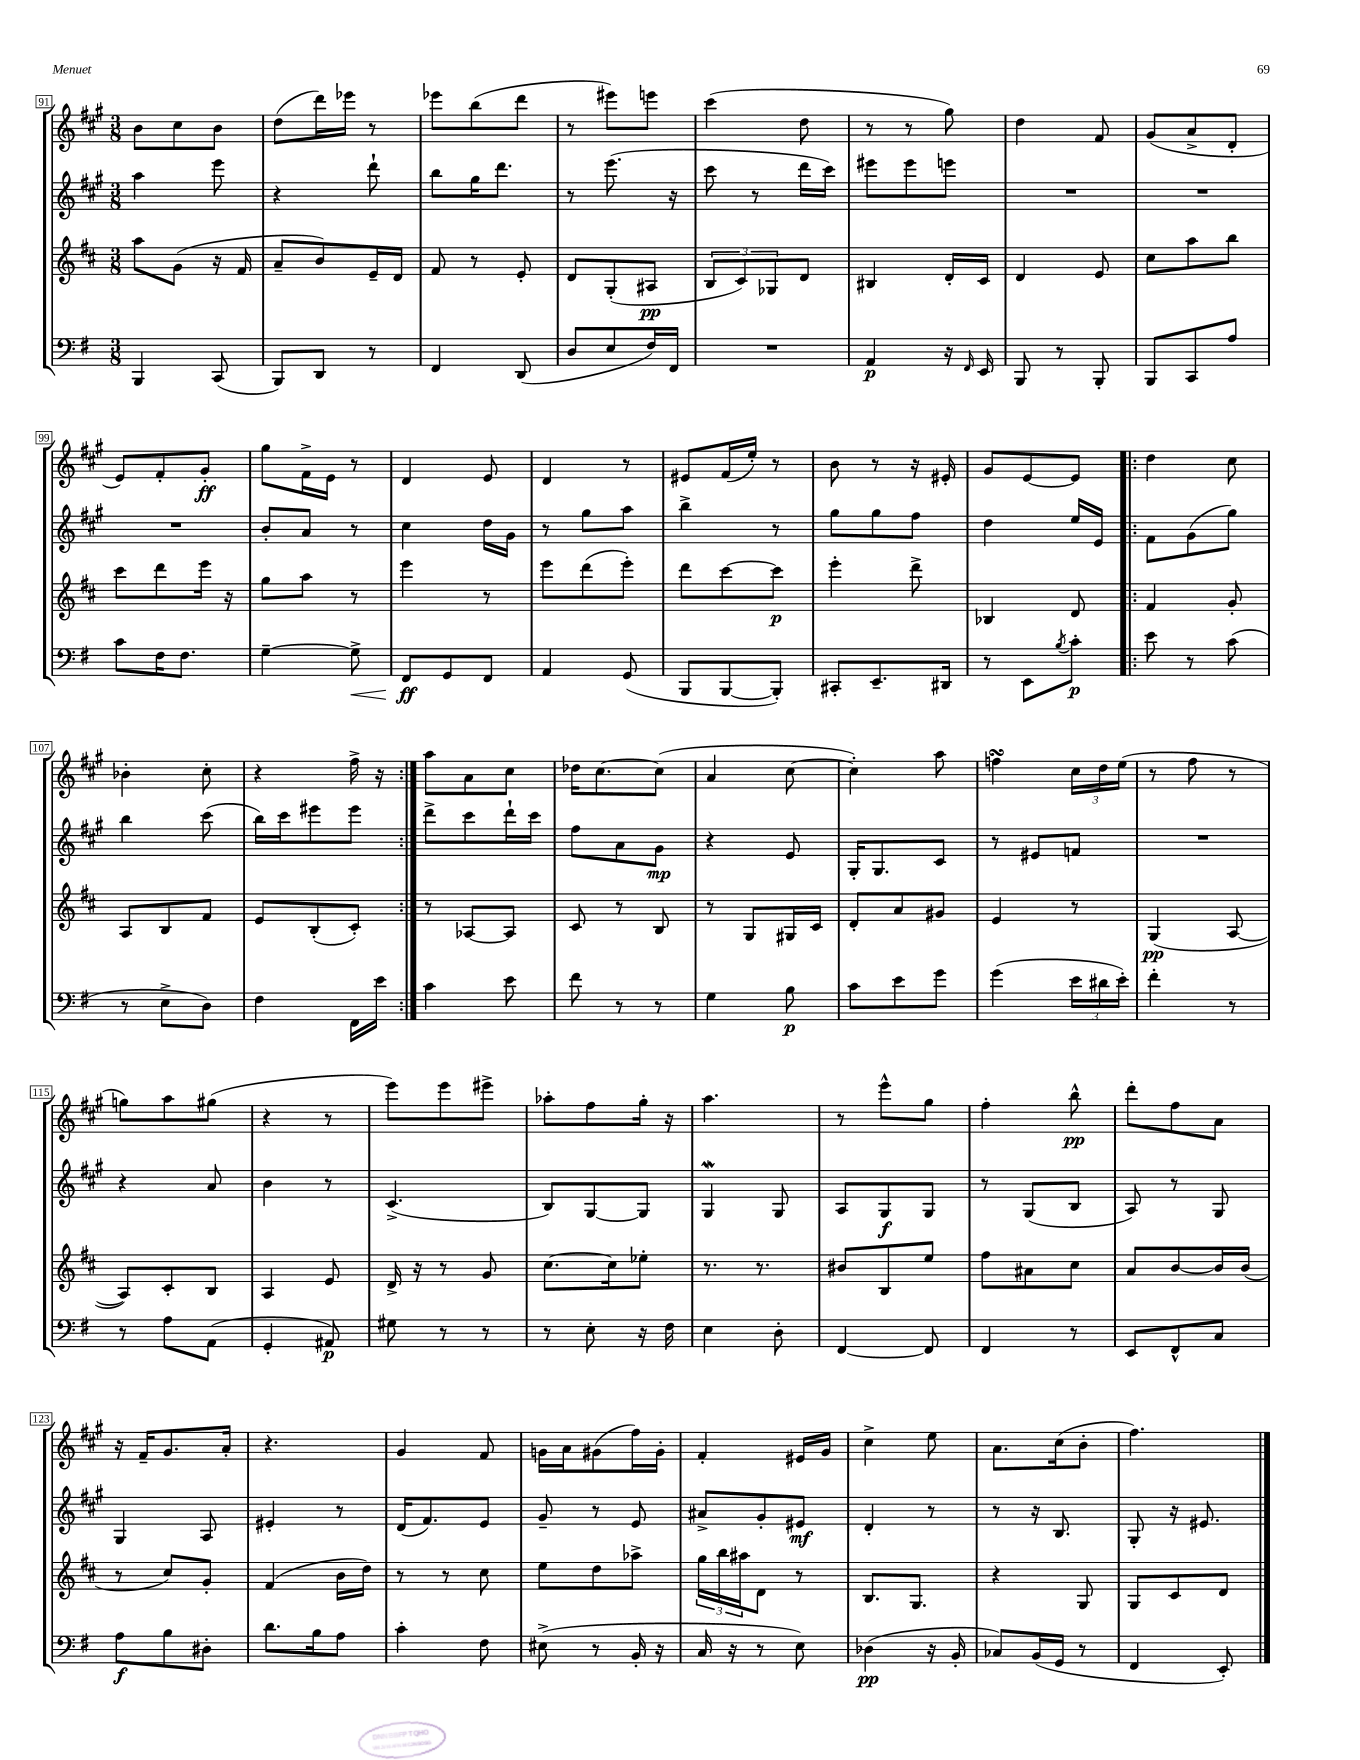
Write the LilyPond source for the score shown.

<<
\new StaffGroup <<
\new Staff = "s0" {
    \clef treble \key a \major \numericTimeSignature \time 3/8
    b'8 cis''8 b'8 |
    d''8( d'''16) ees'''16 r8 |
    ees'''8 b''8( d'''8 |
    r8 eis'''8) e'''8 |
    cis'''4( d''8 |
    r8 r8 gis''8) |
    d''4 fis'8 |
    gis'8( a'8-> d'8-. |
    e'8) fis'8-. gis'8-.\ff |
    gis''8 fis'16-> e'16 r8 |
    d'4 e'8 |
    d'4 r8 |
    eis'8 fis'16( e''16-.) r8 |
    b'8 r8 r16 eis'16-. |
    gis'8 e'8~ e'8 |
    \repeat volta 2 { d''4 cis''8 |
    bes'4-. cis''8-. |
    r4 fis''16-> r16 | }
    a''8 a'8 cis''8 |
    des''16 cis''8.~ cis''8( |
    a'4 cis''8~ |
    cis''4-.) a''8 |
    f''4\turn \tuplet 3/2 { cis''16 d''16 e''16( } |
    r8 fis''8 r8 |
    g''8) a''8 gis''8( |
    r4 r8 |
    e'''8) e'''8 eis'''8-> |
    aes''8-. fis''8 gis''16-. r16 |
    a''4. |
    r8 e'''8-^ gis''8 |
    fis''4-. b''8-^\pp |
    d'''8-. fis''8 a'8 |
    r16 fis'16-- gis'8. a'16-. |
    r4. |
    gis'4 fis'8 |
    g'16 a'16 gis'8( fis''16) gis'16-. |
    fis'4-. eis'16 gis'16 |
    cis''4-> e''8 |
    a'8. cis''16( b'8-. |
    fis''4.) \bar "|." |
}
\new Staff = "s1" {
    \clef treble \key a \major \numericTimeSignature \time 3/8
    a''4 e'''8 |
    r4 d'''8-! |
    b''8 gis''16 d'''8. |
    r8 e'''8.( r16 |
    cis'''8 r8 d'''16 cis'''16) |
    eis'''8 eis'''8 e'''8 |
    R4. |
    R4. |
    R4. |
    b'8-. a'8 r8 |
    cis''4 d''16 gis'16 |
    r8 gis''8 a''8 |
    b''4-> r8 |
    gis''8 gis''8 fis''8 |
    d''4 e''16 e'16 |
    \repeat volta 2 { fis'8 gis'8( gis''8) |
    b''4 cis'''8( |
    b''16) cis'''16 eis'''8 eis'''8 | }
    d'''8-> cis'''8 d'''16-! cis'''16 |
    fis''8 a'8 gis'8\mp |
    r4 e'8 |
    gis16-. gis8. cis'8 |
    r8 eis'8 f'8 |
    R4. |
    r4 a'8 |
    b'4 r8 |
    cis'4.->( |
    b8) gis8~ gis8 |
    gis4\mordent gis8 |
    a8 gis8\f gis8 |
    r8 gis8( b8 |
    a8) r8 gis8 |
    gis4 a8 |
    eis'4-. r8 |
    d'16( fis'8.) e'8 |
    gis'8-- r8 e'8 |
    ais'8-> gis'8-. eis'8\mf |
    d'4-. r8 |
    r8 r16 b8. |
    gis8-. r16 eis'8. \bar "|." |
}
\new Staff = "s2" {
    \clef treble \key d \major \numericTimeSignature \time 3/8
    a''8 g'8( r16 fis'16 |
    a'8-- b'8) e'16-- d'16 |
    fis'8 r8 e'8-. |
    d'8 g8-.( ais8\pp |
    \tuplet 3/2 { b8 cis'8) ges8 } d'8 |
    bis4 d'16-. cis'16 |
    d'4 e'8 |
    cis''8 a''8 b''8 |
    cis'''8 d'''8 e'''16 r16 |
    g''8 a''8 r8 |
    e'''4 r8 |
    e'''8 d'''8( e'''8-.) |
    d'''8 cis'''8~ cis'''8\p |
    e'''4-. d'''8-> |
    bes4 d'8 |
    \repeat volta 2 { fis'4 g'8-. |
    a8 b8 fis'8 |
    e'8 b8-.( cis'8-.) | }
    r8 aes8~ aes8 |
    cis'8 r8 b8 |
    r8 g8 gis16 cis'16 |
    d'8-. a'8 gis'8 |
    e'4 r8 |
    g4\pp( a8~ |
    a8) cis'8-. b8 |
    a4 e'8 |
    d'16-> r16 r8 g'8 |
    cis''8.~ cis''16 ees''8-. |
    r8. r8. |
    bis'8 b8 e''8 |
    fis''8 ais'8 cis''8 |
    a'8 b'8~ b'16 b'16( |
    r8 cis''8) g'8-. |
    fis'4( b'16 d''16) |
    r8 r8 cis''8 |
    e''8 d''8 aes''8-> |
    \tuplet 3/2 { g''16 b''16 ais''16 } d'8 r8 |
    b8. g8. |
    r4 g8 |
    g8 cis'8 d'8 \bar "|." |
}
\new Staff = "s3" {
    \clef bass \key g \major \numericTimeSignature \time 3/8
    b,,4 c,8( |
    b,,8) d,8 r8 |
    fis,4 d,8( |
    d8 e8 fis16) fis,16 |
    R4. |
    a,4\p r16 \grace { fis,16 } e,16 |
    b,,8 r8 b,,8-. |
    b,,8 c,8 a8 |
    c'8 fis16 fis8. |
    g4~-- g8->\< |
    fis,8\ff\! g,8 fis,8 |
    a,4 g,8( |
    b,,8 b,,8~ b,,8-.) |
    cis,8-. e,8.-- dis,16 |
    r8 e,8 \acciaccatura { b8 } c'8-.\p |
    \repeat volta 2 { e'8 r8 c'8( |
    r8 e8-> d8) |
    fis4 fis,16 e'16 | }
    c'4 e'8 |
    fis'8 r8 r8 |
    g4 b8\p |
    c'8 e'8 g'8 |
    g'4( \tuplet 3/2 { e'16 dis'16 e'16-.) } |
    fis'4-. r8 |
    r8 a8 a,8( |
    g,4-. ais,8\p) |
    gis8 r8 r8 |
    r8 e8-. r16 fis16 |
    e4 d8-. |
    fis,4~ fis,8 |
    fis,4 r8 |
    e,8 fis,8-^ c8 |
    a8\f b8 dis8-. |
    d'8. b16 a8 |
    c'4-. fis8 |
    eis8->( r8 b,16-. r16 |
    c16 r16 r8 e8) |
    des4\pp( r16 b,16-. |
    ces8) b,16( g,16 r8 |
    fis,4 e,8-.) \bar "|." |
}
>>
>>
\layout { \context { \Score currentBarNumber = #91 \override BarNumber.stencil = #(make-stencil-boxer 0.1 0.3 ly:text-interface::print) } }
